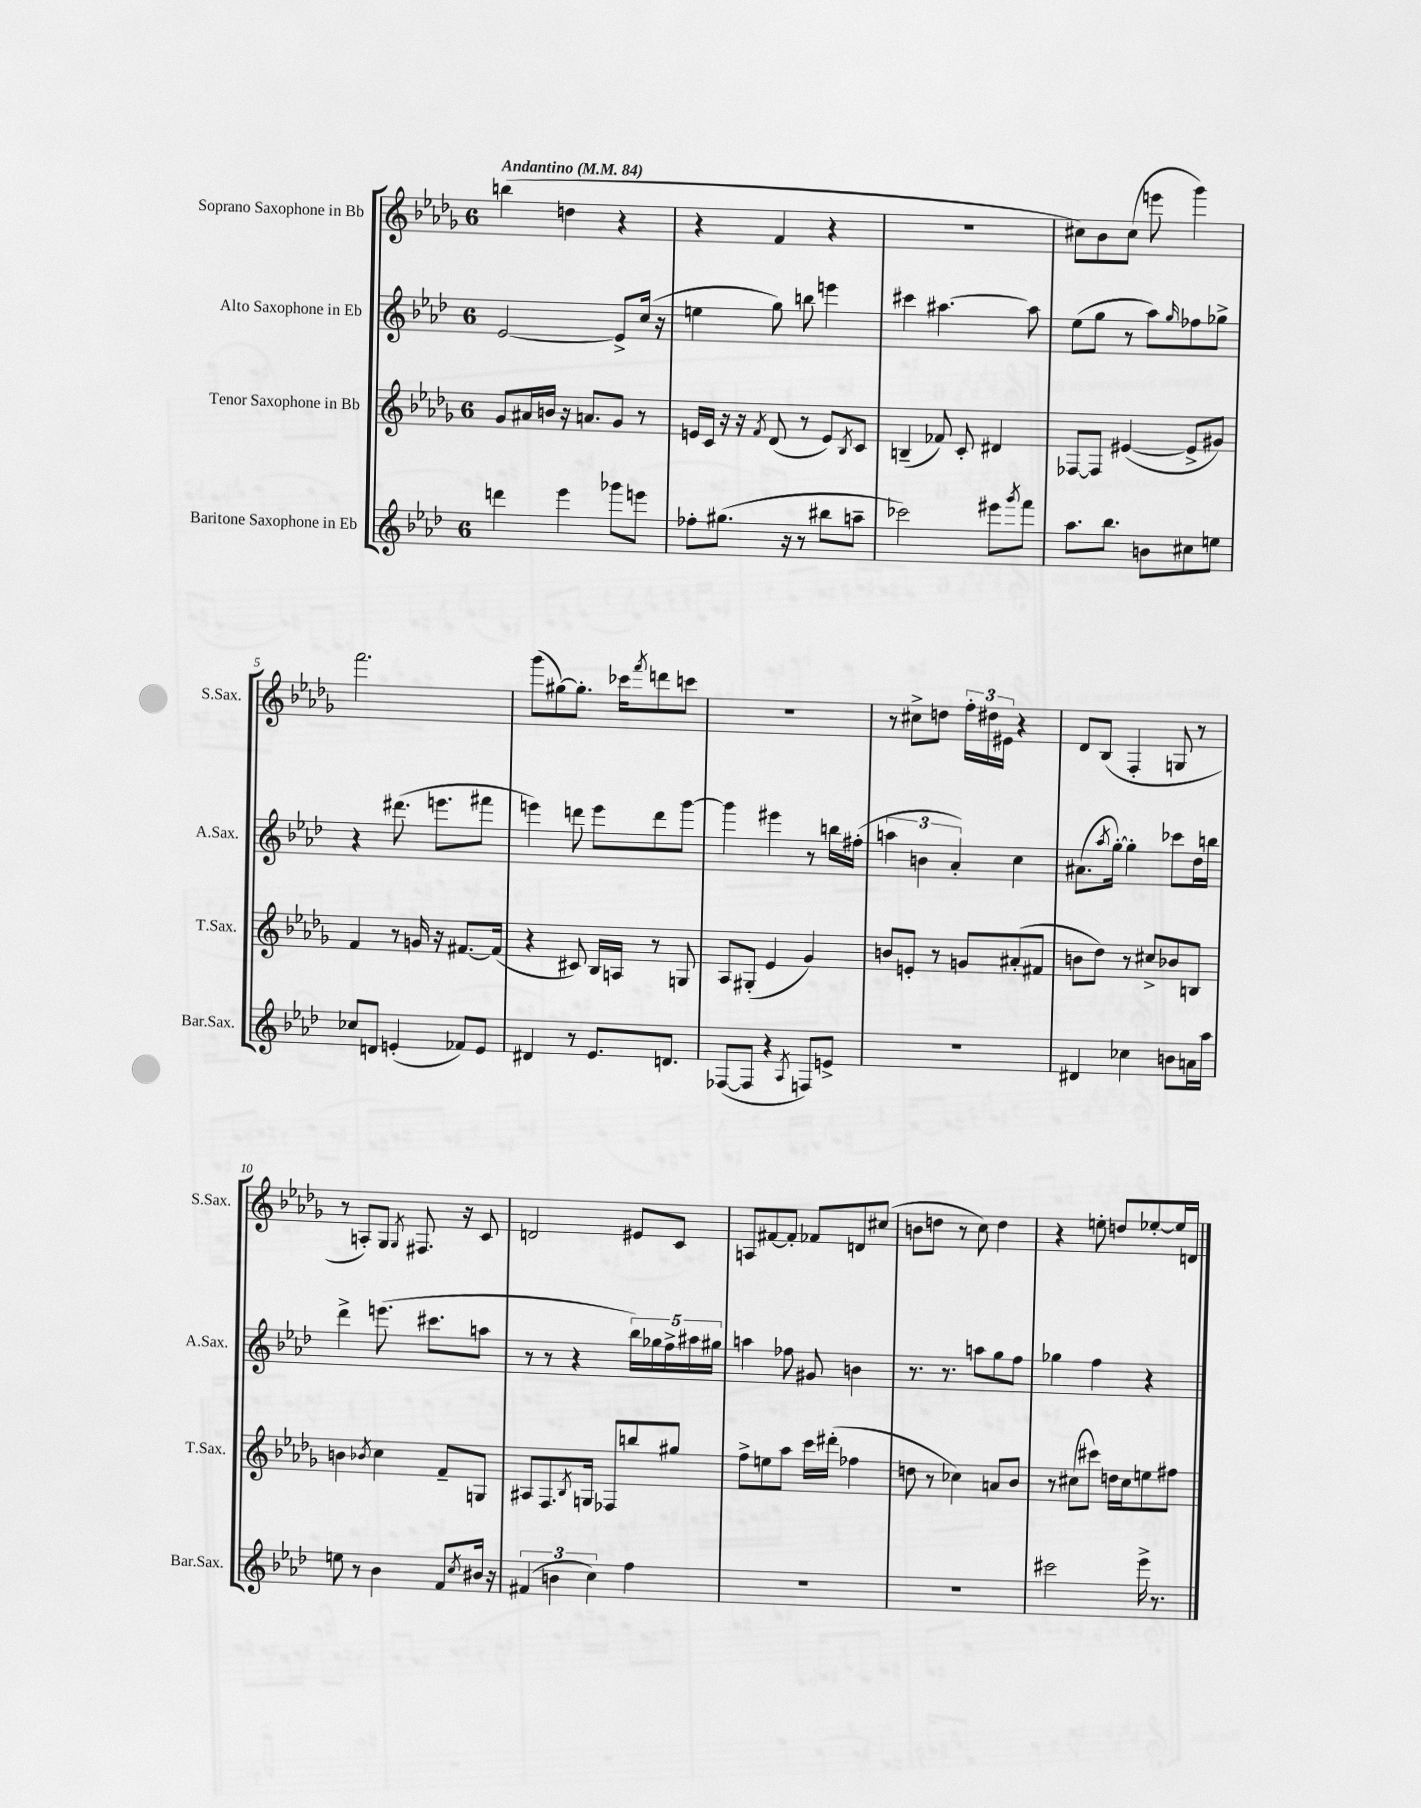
<<
\new StaffGroup <<
\new Staff = "s0" \with { instrumentName = "Soprano Saxophone in Bb" shortInstrumentName = "S.Sax." } {
    \clef treble \key des \major \once \override Staff.TimeSignature.style = #'single-digit \time 6/8 \tempo "Andantino" 4 = 84
    b''4( d''4 r4 |
    r4 f'4 r4 |
    R2. |
    cis''8) bes'8 cis''8( e'''8 ges'''4) |
    f'''2. |
    ges'''8( gis''8~) gis''8.-. ces'''16 \acciaccatura { f'''8 } d'''8 c'''8 |
    R2. |
    r8 cis''8-> d''8 \tuplet 3/2 { f''16-. dis''16 eis'16 } r4 |
    des'8 bes8( f4-. g8 r8 |
    r8 a8-.) ges8 \acciaccatura { ges8 } fis8. r16 c'8 |
    d'2 eis'8 c'8 |
    a8 fis'8~ fis'8-. fes'8 d'8 cis''8( |
    b'8 d''8 r8 c''8) d''4 |
    r4 e''8-. d''8 ees''8~-. ees''16 d'16 \bar "|." |
}
\new Staff = "s1" \with { instrumentName = "Alto Saxophone in Eb" shortInstrumentName = "A.Sax." } {
    \clef treble \key aes \major \once \override Staff.TimeSignature.style = #'single-digit \time 6/8
    ees'2~ ees'8-> c''16( r16 |
    e''4 g''8) b''8 e'''4 |
    cis'''4 ais''4.~ ais''8 |
    ees''8( g''8 r8 aes''8) \grace { g''16 } fes''8 ges''8-> |
    r4 dis'''8.( e'''8. fis'''8 |
    e'''4) d'''8 e'''8 d'''8 g'''8~ |
    g'''4 eis'''4 r8 b''16 fis''16-.( |
    \tuplet 3/2 { a''4 b'4 aes'4-.) } c''4 |
    ais'8.( \acciaccatura { aes''8 } g''16~-.) g''4-. ces'''8 des''16 b''16 |
    des'''4-> e'''8.( cis'''8. a''8 |
    r8 r8 r4 \tuplet 5/4 { bes''16) ges''16 f''16-> ais''16 gis''16 } |
    a''4 fes''8 gis'8 b'4 |
    r8. r8. a''8 g''8 f''8 |
    ges''4 f''4 r4 \bar "|." |
}
\new Staff = "s2" \with { instrumentName = "Tenor Saxophone in Bb" shortInstrumentName = "T.Sax." } {
    \clef treble \key des \major \once \override Staff.TimeSignature.style = #'single-digit \time 6/8
    ges'8 ais'16 b'16 r16 a'8. ges'8 r8 |
    e'16 c'16 r16 r16 \acciaccatura { f'8 } des'8( r8 e'8) \acciaccatura { bes8 } c'8 |
    b4--( fes'8) c'8-. dis'4 |
    fes8~ fes8 eis'4~( eis'8-> gis'8) |
    f'4 r8 g'16 r16 fis'8.~ fis'16( |
    r4 cis'8) bes16 a16 r8 g8 |
    aes8 gis8-.( ees'4 ges'4) |
    b'8 e'8-. r8 g'8 ais'8-.( fis'8 |
    b'8 des''8) r8 cis''8-> bes'8 b8 |
    b'4 \acciaccatura { bes'8 } c''4 f'8-- g8 |
    ais8 f8. \acciaccatura { bes8 } g16 fes8 b''8 gis''8 |
    f''8-> e''8 aes''8 c'''16 dis'''16-.( fes''4 |
    d''8 r8 ces''4) a'8 bes'8 |
    r8 cis''8( cis'''8) d''16 cis''16 e''8 fis''8 \bar "|." |
}
\new Staff = "s3" \with { instrumentName = "Baritone Saxophone in Eb" shortInstrumentName = "Bar.Sax." } {
    \clef treble \key aes \major \once \override Staff.TimeSignature.style = #'single-digit \time 6/8
    d'''4 ees'''4 ges'''8 e'''8 |
    fes''8-. gis''8.( r16 r8 bis''8 a''8-- |
    ces'''2) eis'''8 \acciaccatura { g'''8 } f'''8 |
    aes''8. bes''8. b'8 cis''8 e''8 |
    ces''8 d'8 e'4-.( fes'8) e'8 |
    dis'4 r8 ees'8. d'8. |
    fes8~( fes8 r4 \acciaccatura { aes8 } f8) e'8-> |
    R2. |
    dis'4 ces''4 b'8 a'16 aes''16 |
    e''8 r8 bes'4 f'8 \acciaccatura { c''8 } bis'16 r16 |
    \tuplet 3/2 { fis'4( b'4 c''4) } f''4 |
    R2. |
    R2. |
    cis'''2 ees'''16-> r8. \bar "|." |
}
>>
>>
